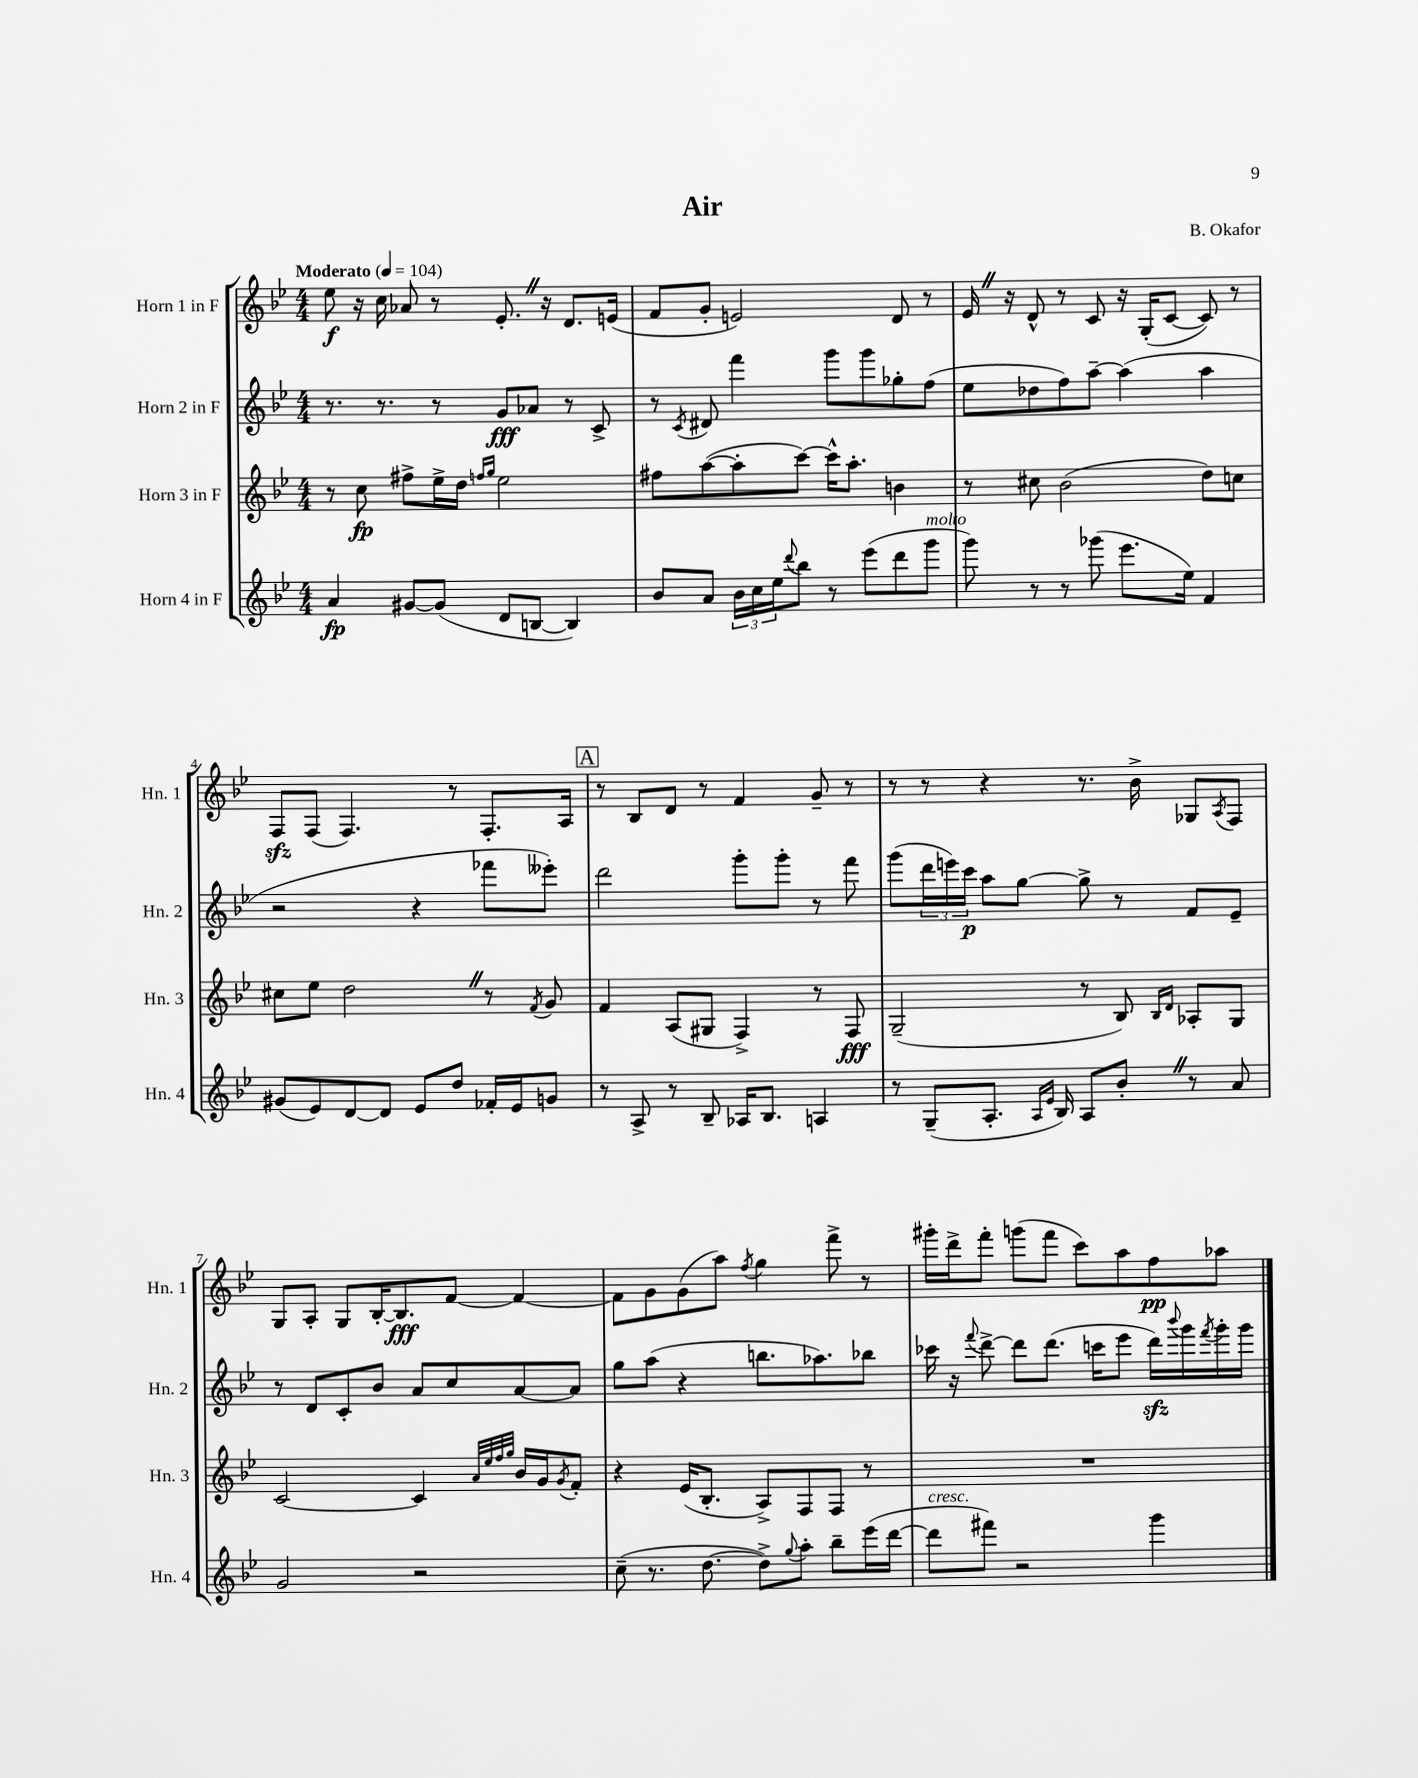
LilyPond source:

\header { title = "Air" composer = "B. Okafor" }
<<
\new StaffGroup <<
\new Staff = "s0" \with { instrumentName = "Horn 1 in F" shortInstrumentName = "Hn. 1" } {
    \clef treble \key bes \major \numericTimeSignature \time 4/4 \tempo "Moderato" 4 = 104
    ees''8\f r16 c''16 aes'8 r8 ees'8.-. \once \override BreathingSign.text = \markup { \musicglyph "scripts.caesura.straight" } \breathe r16 d'8. e'16( |
    f'8 g'8-. e'2) d'8 r8 |
    ees'16 \once \override BreathingSign.text = \markup { \musicglyph "scripts.caesura.straight" } \breathe r16 d'8-^ r8 c'8 r16 g16-.( c'8~ c'8) r8 |
    f8\sfz f8( f4.) r8 f8.-. a16 |
    \mark \markup { \box "A" } r8 bes8 d'8 r8 f'4 g'8-- r8 |
    r8 r8 r4 r8. bes'16-> ges8 \acciaccatura { a8 } f8 |
    g8 a8-. g8 bes16~-. bes8.\fff f'8~ f'4~ |
    f'8 g'8 g'8( a''8) \acciaccatura { f''8 } g''4 f'''8-> r8 |
    gis'''16-. d'''16-> f'''8-. g'''8( f'''8 c'''8) a''8 f''8\pp aes''8 \bar "|." |
}
\new Staff = "s1" \with { instrumentName = "Horn 2 in F" shortInstrumentName = "Hn. 2" } {
    \clef treble \key bes \major \numericTimeSignature \time 4/4
    r8. r8. r8 g'8\fff aes'8 r8 c'8-> |
    r8 \acciaccatura { c'8 } dis'8 f'''4 g'''8 g'''8 ges''8-. f''8( |
    ees''8 des''8 f''8) a''8~-- a''4( a''4 |
    r2 r4 fes'''8 eeses'''8-.) |
    \mark \markup { \box "A" } d'''2 g'''8-. g'''8-. r8 f'''8 |
    g'''8( \tuplet 3/2 { d'''16 e'''16) c'''16\p } a''8 g''8~ g''8-> r8 f'8 ees'8-- |
    r8 d'8 c'8-. bes'8 a'8 c''8 a'8~ a'8 |
    g''8 a''8( r4 b''8. aes''8.) bes''8 |
    ces'''16 r16 \appoggiatura { f'''8 } d'''8~-> d'''8 d'''8.( c'''16 ees'''8 d'''16\sfz) \appoggiatura { bes'''8 } g'''16 \acciaccatura { f'''8 } g'''16-. g'''16 \bar "|." |
}
\new Staff = "s2" \with { instrumentName = "Horn 3 in F" shortInstrumentName = "Hn. 3" } {
    \clef treble \key bes \major \numericTimeSignature \time 4/4
    r8 c''8\fp fis''8-> ees''16-> d''16 \grace { f''16 g''16 } ees''2 |
    fis''8 a''8~( a''8-. c'''8~) c'''16-^ a''8.-. b'4 |
    r8 cis''8 bes'2( d''8) c''8 |
    cis''8 ees''8 d''2 \once \override BreathingSign.text = \markup { \musicglyph "scripts.caesura.straight" } \breathe r8 \acciaccatura { f'8 } g'8 |
    \mark \markup { \box "A" } f'4 a8( gis8 f4->) r8 f8\fff |
    g2--( r8 bes8) \grace { bes16 d'16 } aes8-. g8 |
    c'2~ c'4 \grace { a'32 ees''32 f''32 g''32 } bes'16 g'16 \acciaccatura { g'8 } f'8-. |
    r4 ees'16( bes8.-. a8->) f8 f8 r8 |
    R1 \bar "|." |
}
\new Staff = "s3" \with { instrumentName = "Horn 4 in F" shortInstrumentName = "Hn. 4" } {
    \clef treble \key bes \major \numericTimeSignature \time 4/4
    a'4\fp gis'8~ gis'8( d'8 b8~ b4) |
    bes'8 a'8 \tuplet 3/2 { bes'16 c''16 ees''16 } \appoggiatura { d'''8 } bes''8 r8 ees'''8( d'''8 g'''8^\markup { \italic "molto" } |
    g'''8) r8 r8 ges'''8( ees'''8. ees''16) f'4 |
    gis'8( ees'8) d'8~ d'8 ees'8 d''8 fes'16-. ees'16 g'8 |
    \mark \markup { \box "A" } r8 a8-> r8 bes8-- aes16 bes8. a4 |
    r8 g8--( a8.-. \grace { a16 ees'16 } bes16) a8 bes'8-. \once \override BreathingSign.text = \markup { \musicglyph "scripts.caesura.straight" } \breathe r8 a'8 |
    g'2 r2 |
    c''8--( r8. d''8.~ d''8->) \appoggiatura { g''8 } a''8-. bes''8-- ees'''16( d'''16~ |
    d'''8^\markup { \italic "cresc." } fis'''8) r2 g'''4 \bar "|." |
}
>>
>>
